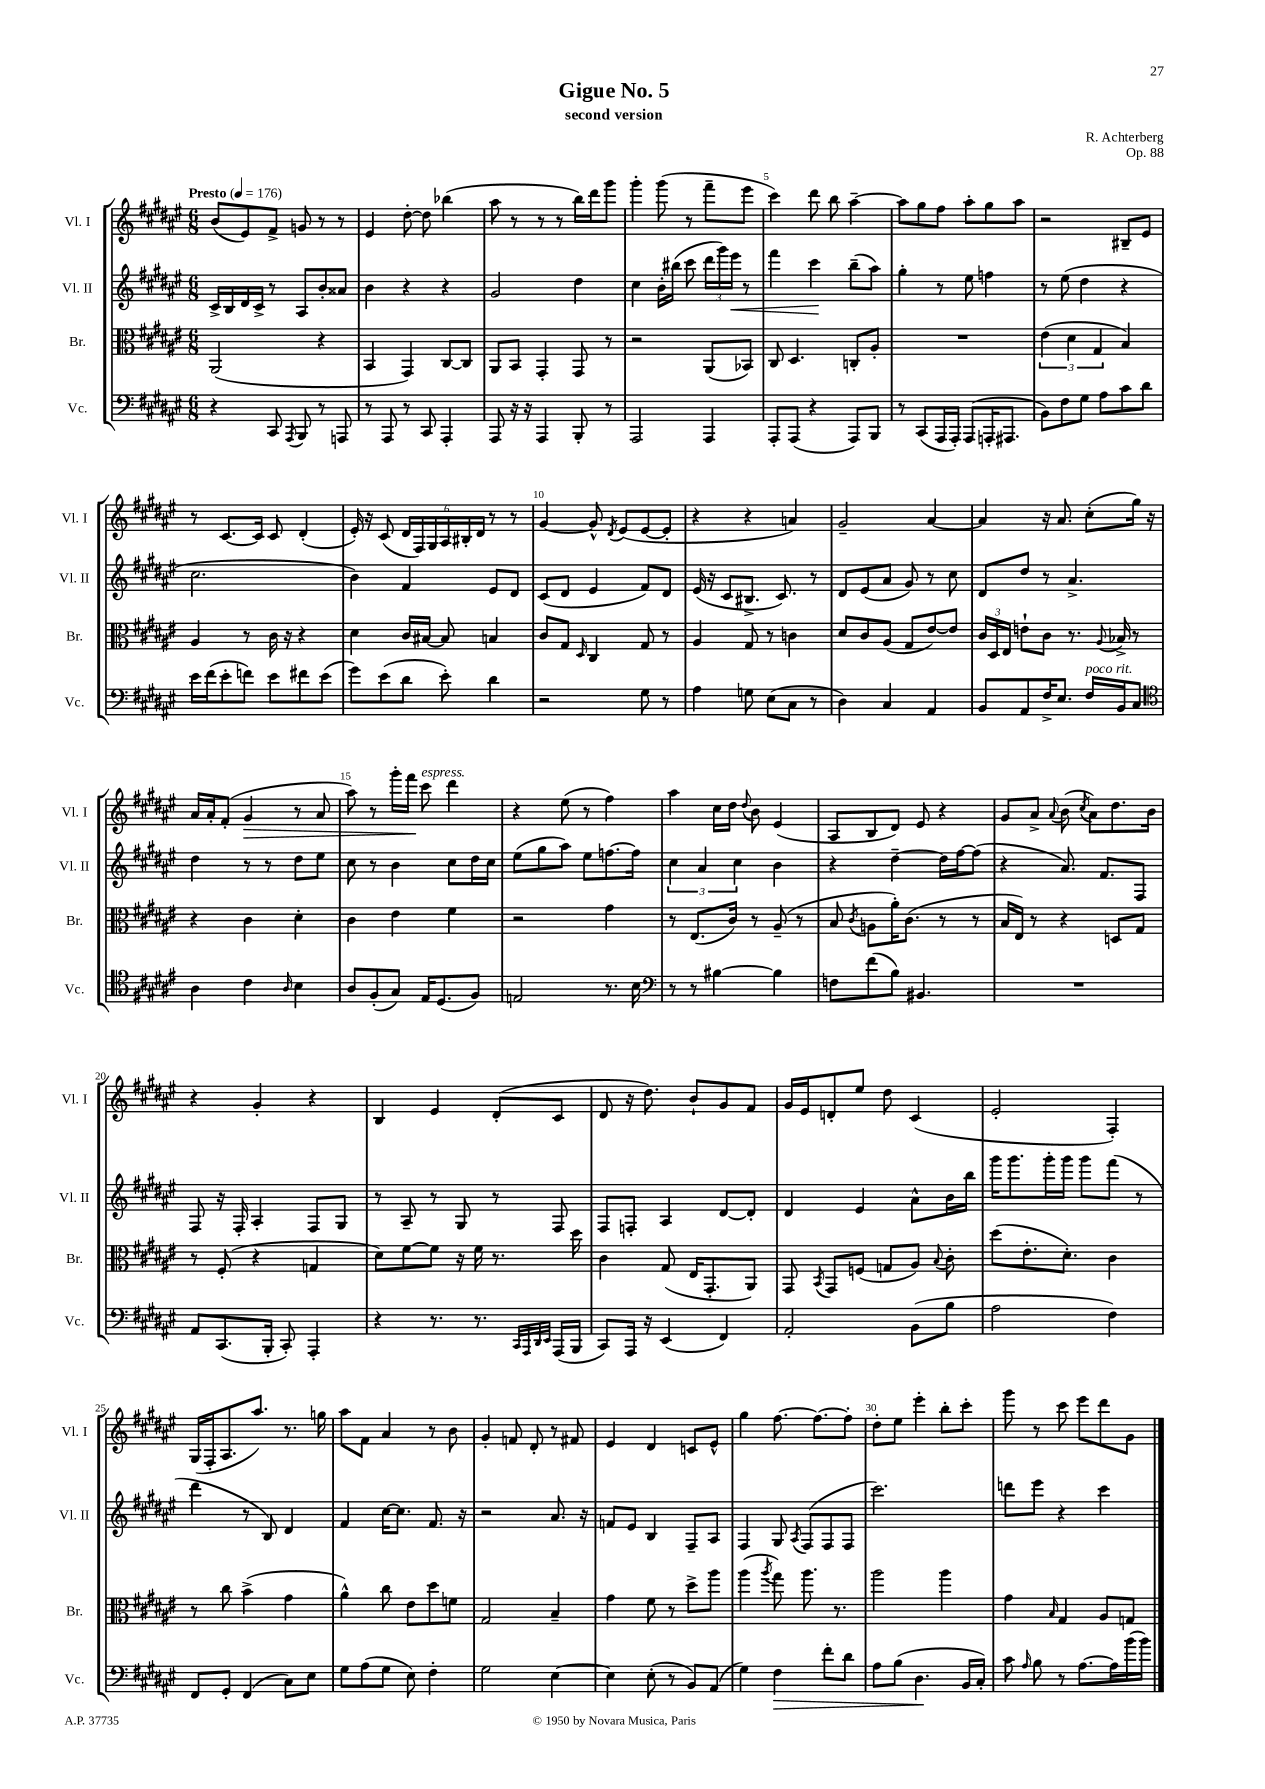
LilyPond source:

\header { title = "Gigue No. 5" composer = "R. Achterberg" subtitle = "second version" opus = "Op. 88" }
<<
\new StaffGroup <<
\new Staff = "s0" \with { instrumentName = "Vl. I" shortInstrumentName = "Vl. I" } {
    \clef treble \key fis \major \numericTimeSignature \time 6/8 \tempo "Presto" 4 = 176
    \autoBeamOff b'8[( eis'8) fis'8]-> g'8 r8 r8 |
    eis'4 dis''8~-. dis''8 bes''4( |
    ais''8 r8 r8 r8 b''16[) dis'''16 gis'''8] |
    gis'''4-. gis'''8( r8 fis'''8[-- eis'''8] |
    cis'''4) dis'''8 b''8 ais''4~-- |
    ais''8[ gis''8 fis''8] ais''8[-. gis''8 ais''8] |
    r2 bis8[-- eis'8] |
    r8 cis'8.[~ cis'16] cis'8 dis'4-.( |
    eis'16-.) r16 cis'8( \tuplet 6/4 { dis'16[ fis16) gis16 ais16 bis16-. dis'16] } r8 r8 |
    gis'4~ gis'8-^ \acciaccatura { dis'8 } eis'8[( eis'8~ eis'8]-. |
    r4 r4 a'4) |
    gis'2-- ais'4~ |
    ais'4 r16 ais'8. cis''8[-.( gis''16]) r16 |
    ais'16[ ais'16-. fis'8]-.( gis'4\> r8 ais'8 |
    ais''8) r8 gis'''16[-. fis'''16]\! cis'''8^\markup { \italic "espress." } dis'''4 |
    r4 eis''8( r8 fis''4) |
    ais''4 cis''16[ dis''16] \appoggiatura { dis''8 } b'8 eis'4( |
    ais8[ b8 dis'8]) eis'8 r4 |
    gis'8[ ais'8]-> \appoggiatura { ais'8 } b'8( \acciaccatura { cis''8 } ais'8[) dis''8. b'16] |
    r4 gis'4-. r4 |
    b4 eis'4 dis'8[-.( cis'8] |
    dis'8 r16 dis''8.) b'8[-! gis'8 fis'8] |
    gis'16[ eis'16 d'8-. eis''8] dis''8 cis'4( |
    eis'2-. fis4-.) |
    gis16[( fis16-. ais8. ais''8.]) r8. g''16 |
    ais''8[ fis'8] ais'4 r8 b'8 |
    gis'4-. f'8 dis'8-. r8 fis'8 |
    eis'4 dis'4 c'8[ eis'8]-^ |
    gis''4 fis''8.~ fis''8.[~ fis''8]-. |
    dis''8[-. eis''8] eis'''4-. b''8[-. cis'''8]-. |
    gis'''8 r8 cis'''8 eis'''8[ dis'''8 gis'8] \bar "|." |
}
\new Staff = "s1" \with { instrumentName = "Vl. II" shortInstrumentName = "Vl. II" } {
    \clef treble \key fis \major \numericTimeSignature \time 6/8
    \autoBeamOff cis'16[-> b16 dis'16 cis'16]-> r8 ais8[ b'8-. aisis'8] |
    b'4 r4 r4 |
    gis'2 dis''4 |
    cis''4 b'16[-. bis''16]( cis'''8 \tuplet 3/2 { dis'''16[ gis'''16) eis'''16]\< } r8 |
    fis'''4 cis'''4\! b''8[--( ais''8]) |
    gis''4-. r8 eis''8 f''4 |
    r8 eis''8( dis''4 r4 |
    cis''2. |
    b'4) fis'4 eis'8[ dis'8] |
    cis'8[( dis'8] eis'4 fis'8[) dis'8] |
    eis'16( r16 cis'8[ bis8.]-> cis'8.) r8 |
    dis'8[ eis'8( ais'8] gis'8) r8 cis''8 |
    dis'8[ dis''8] r8 ais'4.-> |
    dis''4 r8 r8 dis''8[ eis''8] |
    cis''8 r8 b'4 cis''8[ dis''16 cis''16] |
    eis''8[( gis''8 ais''8]) eis''8[ f''8.~ f''16] |
    \tuplet 3/2 { cis''4 ais'4 cis''4 } b'4 |
    r4 dis''4~-- dis''16[ fis''16~ fis''8]( |
    r4 ais'8.) fis'8.[ fis8] |
    fis8 r16 fis16-. ais4-. fis8[ gis8] |
    r8 ais8-- r8 gis8 r8 fis8 |
    fis8[ f8]-. ais4 dis'8[~ dis'8]-. |
    dis'4 eis'4 ais'8[-^ b'16 b''16] |
    gis'''16[ gis'''8. gis'''16-. gis'''16] gis'''8[ fis'''8]( r8 |
    dis'''4 r8 b8) dis'4 |
    fis'4 cis''16[~ cis''8.] fis'8. r16 |
    r2 ais'8. r16 |
    f'8[ eis'8] b4 fis8[-- ais8] |
    fis4 gis8 \acciaccatura { ais8 } fis8[( fis8 fis8] |
    cis'''2.) |
    d'''8[ eis'''8] r4 cis'''4 \bar "|." |
}
\new Staff = "s2" \with { instrumentName = "Br." shortInstrumentName = "Br." } {
    \clef alto \key fis \major \numericTimeSignature \time 6/8
    \autoBeamOff ais,2( r4 |
    b,4 gis,4) cis8[~ cis8] |
    ais,8[ b,8] gis,4-. gis,8 r8 |
    r2 ais,8[( bes,8]) |
    cis8 dis4. c8[-. ais8]-. |
    R2. |
    \tuplet 3/2 { eis'4( dis'4 gis4 } b4) |
    ais4 r8 cis'16 r16 r4 |
    dis'4 cis'16[ bis16]~ bis8 b4 |
    cis'8[ gis8] \grace { dis16 } cis4 gis8 r8 |
    ais4 gis8 r8 c'4 |
    dis'8[ cis'8 ais8]( gis8[ eis'8~) eis'8] |
    \tuplet 3/2 { cis'16[ dis16 eis16] } e'8[-! cis'8] r8. \appoggiatura { ais8 } bes16-> r8 |
    r4 cis'4 dis'4-. |
    cis'4 eis'4 fis'4 |
    r2 gis'4 |
    r8 eis8.[( cis'16]) r8 ais8--( r8 |
    b8 \acciaccatura { cis'8 } a8[ ais'16-.) cis'8.]( r8 r8 |
    b16[ eis16]) r8 r4 d8[ gis8] |
    r8 fis8-.( r4 g4 |
    dis'8[) fis'8~ fis'8] r16 fis'16 r8. dis''16 |
    cis'4 gis8( eis16[ gis,8.-. ais,8]) |
    gis,8 \acciaccatura { b,8 } gis,8[ f8]( g8[ ais8]) \appoggiatura { b8 } cis'8-. |
    dis''8[( eis'8.-. dis'8.]-.) cis'4 |
    r8 cis''8 b'4->( gis'4 |
    ais'4-^) cis''8 eis'8[ dis''8 f'8] |
    gis2 b4-- |
    gis'4 fis'8 r8 dis''8[-> ais''8] |
    ais''4( \acciaccatura { ais''8 } gis''8) ais''8. r8. |
    ais''2 ais''4 |
    gis'4 \grace { b16 } gis4 ais8[ g8] \bar "|." |
}
\new Staff = "s3" \with { instrumentName = "Vc." shortInstrumentName = "Vc." } {
    \clef bass \key fis \major \numericTimeSignature \time 6/8
    \autoBeamOff r4 cis,8 \acciaccatura { ais,,8 } b,,8 r8 a,,8 |
    r8 ais,,8 r8 cis,8 ais,,4-. |
    ais,,8 r16 r16 ais,,4 b,,8-. r8 |
    ais,,2 ais,,4 |
    ais,,8[-. ais,,8]( r4 ais,,8[) b,,8] |
    r8 cis,8[( ais,,16 ais,,16]-.) ais,,8[( a,,16-. ais,,8.] |
    b,8[) fis8 gis8] ais8[ cis'8 dis'8] |
    eis'16[ fis'16( eis'8-. f'8]) eis'8[ fis'8 eis'8]( |
    gis'8[) eis'8( dis'8] eis'8-.) dis'4 |
    r2 gis8 r8 |
    ais4 g8 eis8[( cis8] r8 |
    dis4) cis4 ais,4 |
    b,8[ ais,8 fis16-> eis8.] fis16[^\markup { \italic "poco rit." } b,16 cis8] |
    \clef tenor ais4 cis'4 \grace { ais16 } b4 |
    ais8[ fis8-.( gis8]) eis16[ dis8.( fis8]) |
    e2 r8. b16 |
    \clef bass r8 r8 bis4~ bis4 |
    f8[ fis'8( b8]) bis,4. |
    R2. |
    ais,8[ cis,8.( b,,16]-. cis,8-.) ais,,4-. |
    r4 r8. r8. \grace { cis,32[ ais,,32 dis,32 eis,32] } ais,,16[( b,,16] |
    cis,8[) ais,,16] r16 eis,4( fis,4) |
    ais,2-. b,8[( b8] |
    ais2 fis4) |
    fis,8[ gis,8]-. fis,4( cis8[) eis8] |
    gis8[ ais8( gis8] eis8) fis4-. |
    gis2 eis4~ |
    eis4 eis8-.( r8 b,8[) ais,8]( |
    gis4) fis4\> fis'8[-. dis'8] |
    ais8[ b8]( dis4.\! b,16[ cis16]-.) |
    cis'8 \grace { ais16 } b8 r8 ais8.[~ ais16 b'16( b'16]) \bar "|." |
}
>>
>>
\layout { \context { \Score \override BarNumber.break-visibility = ##(#f #t #t) barNumberVisibility = #(every-nth-bar-number-visible 5) } }
